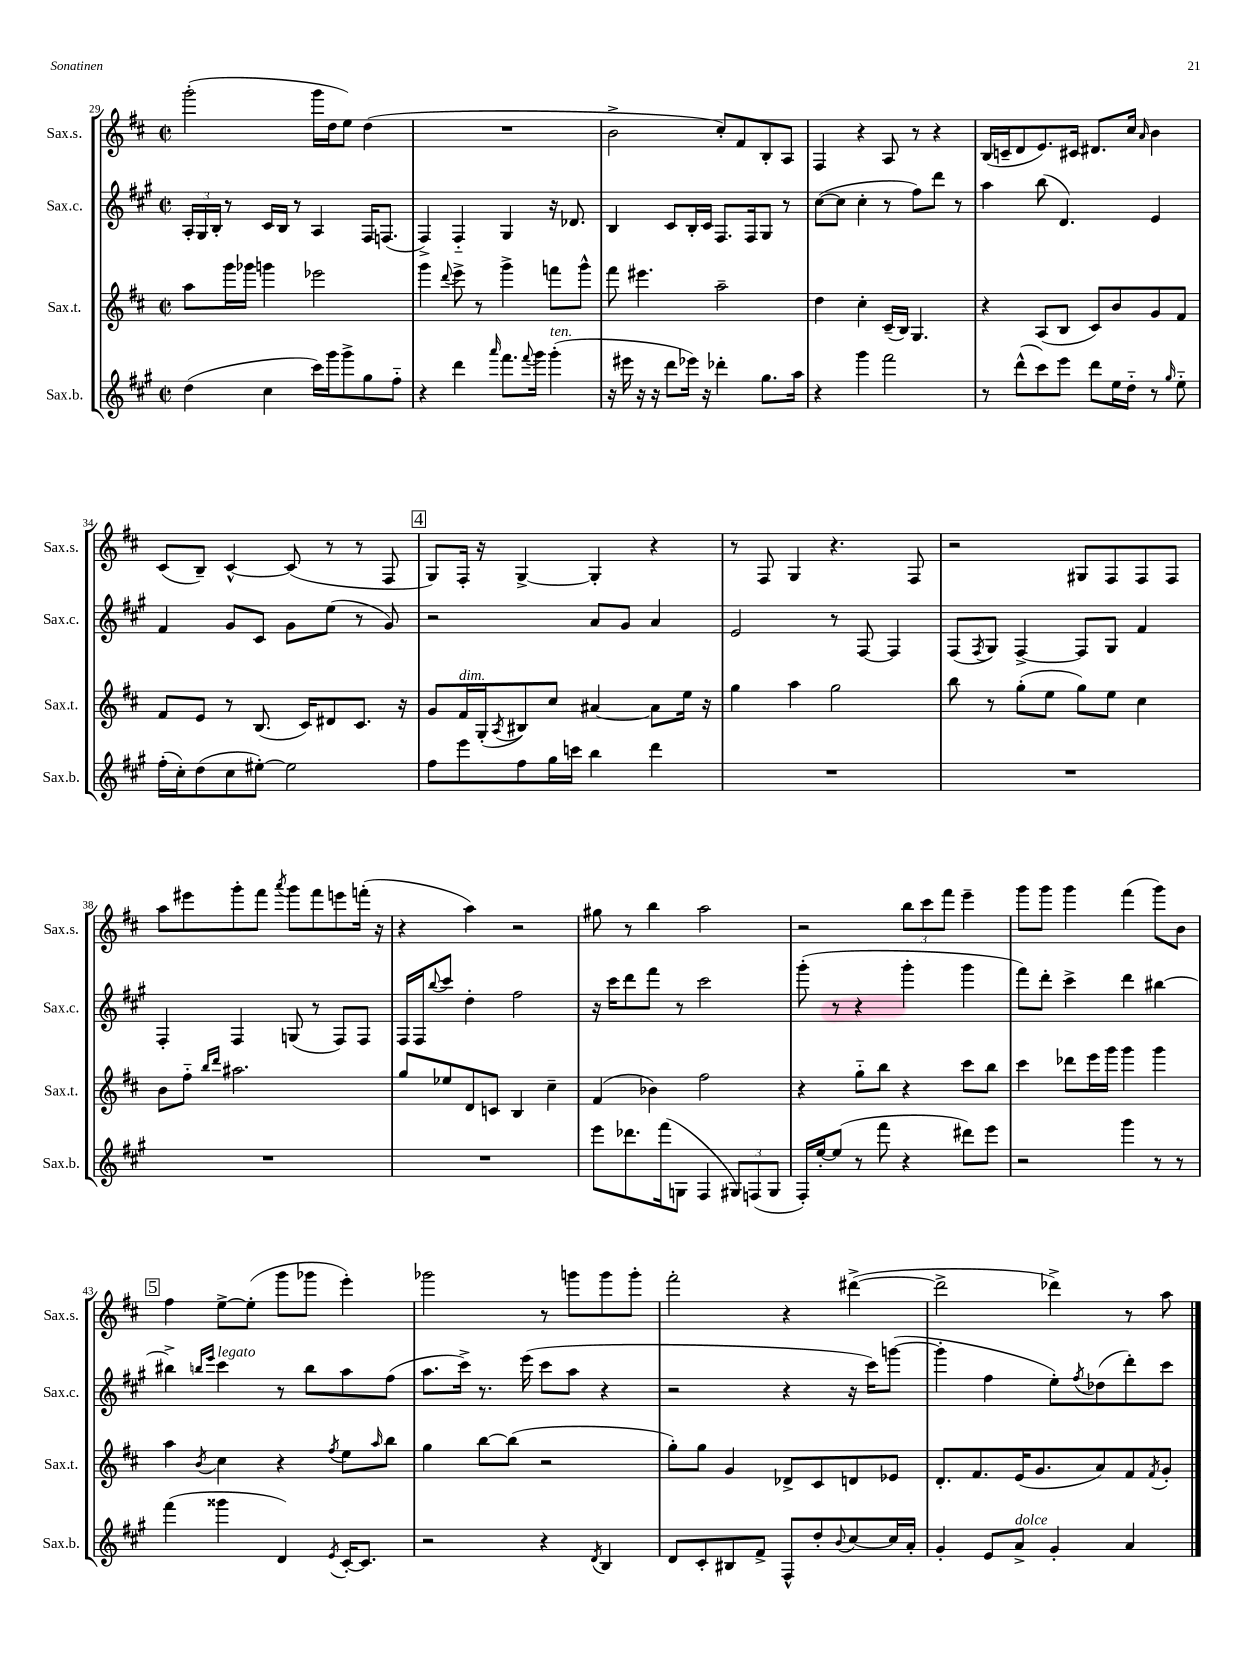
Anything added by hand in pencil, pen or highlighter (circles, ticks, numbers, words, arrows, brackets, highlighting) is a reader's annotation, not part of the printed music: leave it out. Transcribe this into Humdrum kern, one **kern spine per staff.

**kern	**kern	**kern	**kern
*staff4	*staff3	*staff2	*staff1
*clefG2	*clefG2	*clefG2	*clefG2
*k[f#c#g#]	*k[f#c#]	*k[f#c#g#]	*k[f#c#]
*M2/2	*M2/2	*M2/2	*M2/2
*met(c|)	*met(c|)	*met(c|)	*met(c|)
(4dd	8aa	24A'	(2ggg'
.	.	24G#	.
.	.	24B'	.
.	16ggg	8r	.
.	16ggg-	.	.
4cc#	4ggg	16c#	.
.	.	16B	.
.	.	8r	.
16ccc#)	2eee-	4A	16ggg
16ggg#	.	.	16dd
8ggg#^	.	.	8ee)
8gg#	.	16F#	(4dd
.	.	(8.F	.
8ff#'~	.	.	.
=	=	=	=
4r	4ggg	4F#^)	1r
.	8qqddd	.	.
4ddd	8eee^	4F#'~	.
.	8r	.	.
16qqaaa	.	.	.
8.fff#	4ggg^	4G#	.
8qqfff#	.	.	.
16ggg#	.	.	.
(4ggg#'	8fff	16r	.
.	.	8.d-	.
.	8ggg^^	.	.
=	=	=	=
16r	8fff#	4B	2b^
16eee#	.	.	.
16r	4.eee#	.	.
16r	.	.	.
8ddd	.	8c#	.
16eee-)	.	16B'	.
16r	.	16c#	.
4ddd-'	2aa~	8.F#	8cc#')
.	.	.	8f#
.	.	16F#	.
8.gg#	.	8G#	8B'
.	.	8r	8A
16aa	.	.	.
=	=	=	=
4r	4dd	([8cc#	4F#
.	.	8cc#]	.
4ggg#	4cc#'	4cc#'	4r
2fff#	(16c#~	8r	8A
.	16B)	.	.
.	4.G	8ff#)	8r
.	.	8ddd	4r
.	.	8r	.
=	=	=	=
8r	4r	4aa	(16B
.	.	.	16c~
(8ddd^^	.	.	8d
8ccc#)	(8A	(8bb	8.e)
8eee	8B	4.d)	.
.	.	.	16c#
8ddd	8c#)	.	8.d#
16ee	8b	.	.
16dd'~	.	.	16cc#
.	.	.	16qqa
8r	8g	4e	4b
16qqgg#	.	.	.
8ee'~	8f#	.	.
=	=	=	=
(16ff#'	8f#	4f#	(8c#
16cc#')	.	.	.
(8dd	8e	.	8B~)
8cc#	8r	8g#	[4c#^^
[8ee#')	(8.B	8c#	.
2ee#]	.	8g#	(8c#]
.	16c#)	.	.
.	8d#	(8ee	8r
.	8.c#	8r	8r
.	.	8g#)	8F#
.	16r	.	.
=	=	=	=
8ff#	8g	2r	8G)
8eee	16f#	.	16F#'
.	(16G'	.	16r
.	8qA	.	.
8ff#	8B#)	.	[4G^
16gg#	8cc#	.	.
16ccc	.	.	.
4bb	[4a#	8a	4G']
.	.	8g#	.
4ddd	8a#]	4a	4r
.	16ee	.	.
.	16r	.	.
=	=	=	=
1r	4gg	2e	8r
.	.	.	8F#
.	4aa	.	4G
.	2gg	8r	4.r
.	.	[8F#	.
.	.	4F#]	.
.	.	.	8F#
=	=	=	=
1r	8bb	(8F#	2r
.	.	8qF#	.
.	8r	8G#)	.
.	(8gg'	[4F#^	.
.	8ee	.	.
.	8gg)	8F#]	8G#
.	8ee	8G#	8F#
.	4cc#	4f#	8F#
.	.	.	8F#
=	=	=	=
1r	8b	4F#'	8aa
.	8ff#'~	.	8eee#
.	16qqbb	.	.
.	16qqddd	.	.
.	2.aa#	4F#	8ggg'
.	.	.	8fff#
.	.	.	8qaaa
.	.	(8G	8ggg
.	.	8r	8fff#
.	.	8F#)	8eee
.	.	8F#	(16fff'
.	.	.	16r
=	=	=	=
1r	8gg	16F#	4r
.	.	16F#	.
.	.	8qqbb	.
.	8ee-	8ccc#	.
.	8d	4dd'	4aa)
.	8c	.	.
.	4B	2ff#	2r
.	4cc#~	.	.
=	=	=	=
8eee	(4f#	16r	8gg#
.	.	16ccc#	.
8.ddd-	.	8ddd	8r
.	4b-)	8fff#	4bb
(16fff#	.	.	.
8G	.	8r	.
4F#	2ff#	2ccc#	2aa
12G#)	.	.	.
(12F	.	.	.
12G#	.	.	.
=	=	=	=
16F#')	4r	(8ggg#'	2r
[16ee'	.	.	.
(8ee]	.	8r	.
8r	8gg'~	4r	.
8fff#	8bb	.	.
4r	4r	4ggg#'	12bb
.	.	.	12ccc#
.	.	.	12fff#
8ddd#)	8ccc#	4ggg#	4eee~
8eee	8bb	.	.
=	=	=	=
2r	4ccc#	8fff#)	8ggg
.	.	8ddd'	8ggg
.	8ddd-	4ccc#^	4ggg
.	16eee	.	.
.	16ggg	.	.
4ggg#	4ggg	4ddd	(4fff#
8r	4ggg	[4bb#	8ggg)
8r	.	.	8b
=	=	=	=
(4fff#	4aa	4bb#^]	4ff#
.	.	16qqbb	.
.	8qb	16qqeee	.
4ggg##	4cc#	4ccc#	[8ee^
.	.	.	(8ee']
4d)	4r	8r	8ggg
.	.	8bb	8ggg-
8qe	8qff#	.	.
[16c#'	8ee	8aa	4eee')
8.c#]	.	.	.
.	16qqaa	.	.
.	8bb	(8ff#	.
=	=	=	=
2r	4gg	8.aa	2ggg-
.	.	16ccc#^)	.
.	[8bb	8.r	.
.	(8bb]	.	.
.	.	(16eee	.
4r	2r	8ccc#	8r
.	.	8aa	8ggg
8qd	.	.	.
4B	.	4r	8ggg
.	.	.	8ggg'
=	=	=	=
8d	8gg')	2r	2fff#'
8c#'	8gg	.	.
8B#	4g	.	.
8f#^	.	.	.
8F#^^	8d-^	4r	4r
8dd'	8c#	.	.
8qqb	.	.	.
[8cc#	8d	16r	([4ddd#^
.	.	16ccc#)	.
16cc#]	8e-	([8ggg	.
16a'	.	.	.
=	=	=	=
4g#'	8.d'	4ggg']	2ddd#^]
.	8.f#	.	.
8e	.	4ff#	.
8a^	(16e	.	.
.	8.g	.	.
4g#'	.	8ee')	4ddd-^)
.	.	8qff#	.
.	8a)	(8dd-	.
4a	8f#	8ddd')	8r
.	8qf#	.	.
.	8g'	8ccc#	8aa
==	==	==	==
*-	*-	*-	*-
